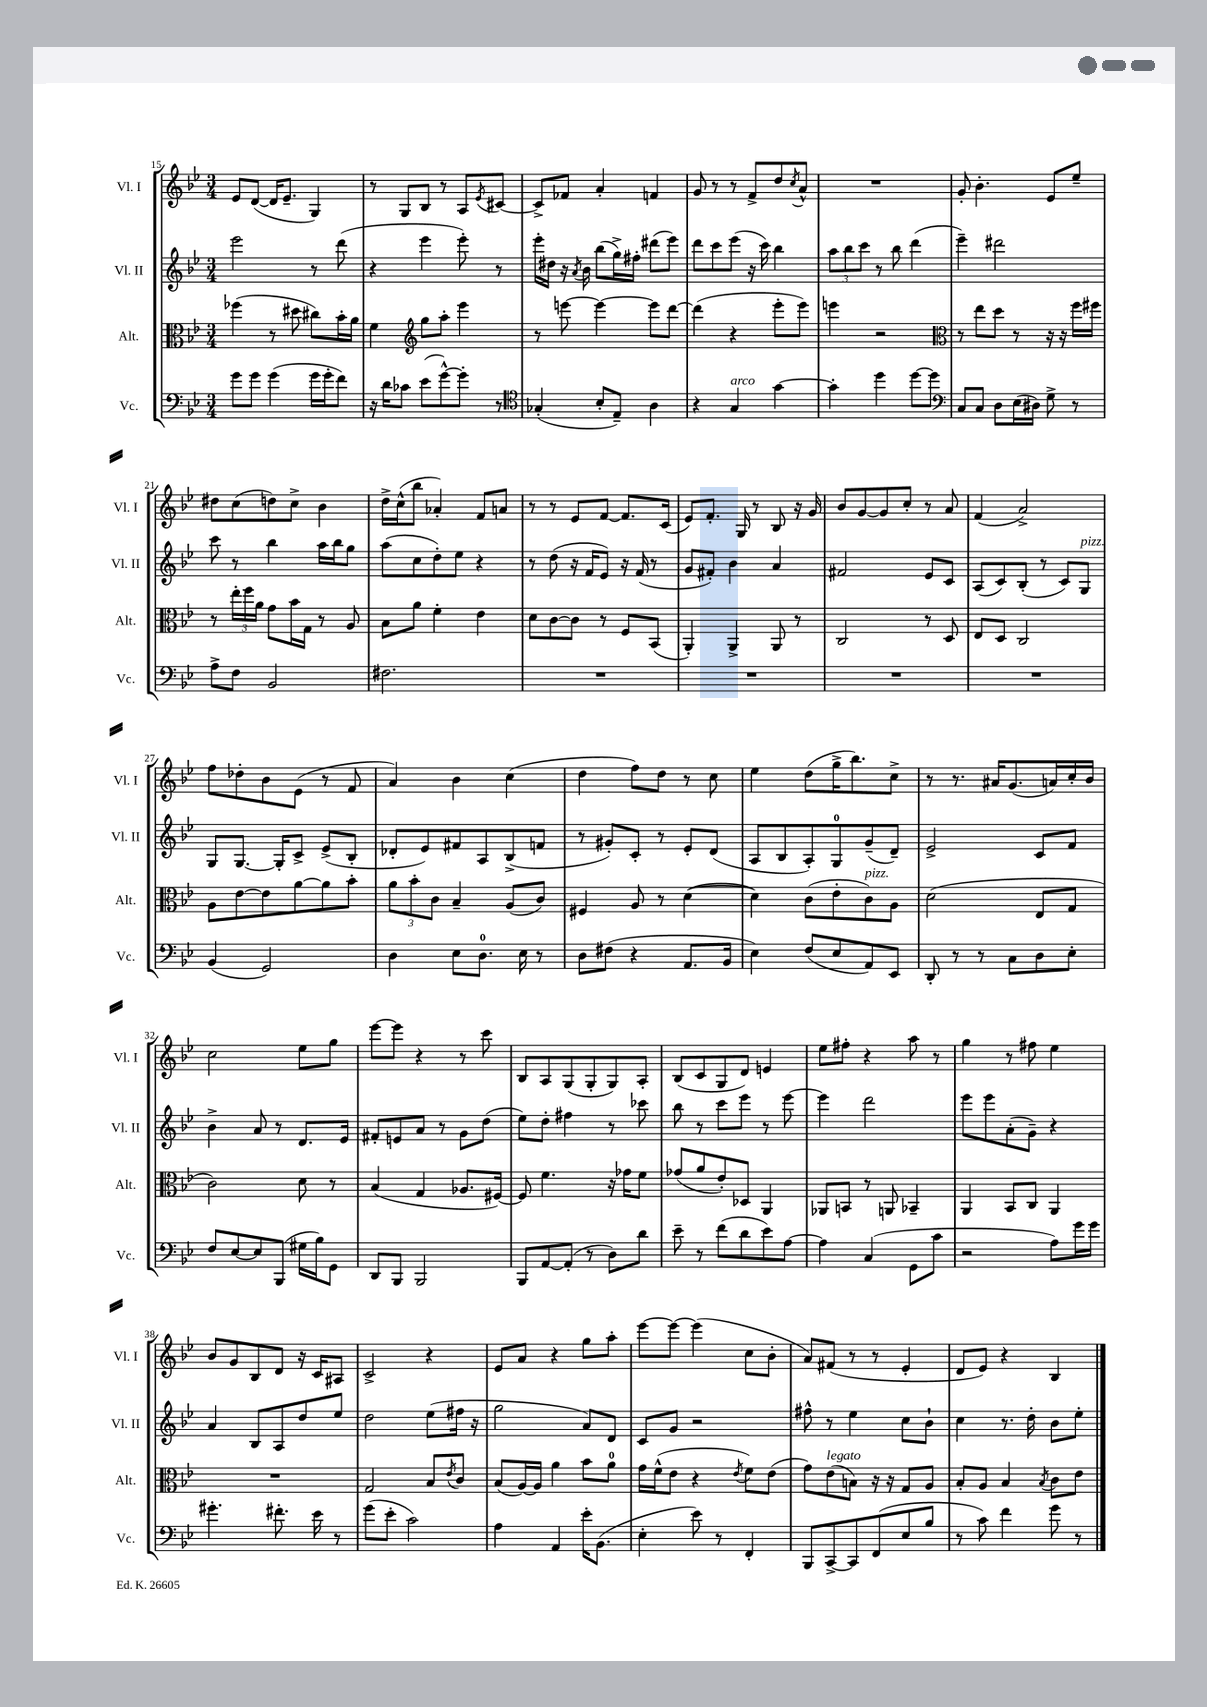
<<
\new StaffGroup <<
\new Staff = "s0" \with { instrumentName = "Vl. I" shortInstrumentName = "Vl. I" } {
    \clef treble \key bes \major \numericTimeSignature \time 3/4
    ees'8 d'8~( d'16 ees'8.-- g4) |
    r8 g8 bes8 r8 a8 \acciaccatura { ees'8 } cis'8~ |
    cis'8-> fes'8 a'4-. f'4 |
    g'8 r8 r8 f'8-> d''8 \acciaccatura { c''8 } a'8-^ |
    R2. |
    g'8-. bes'4.-. ees'8 ees''8-- |
    dis''8 c''8( d''8) c''8-> bes'4 |
    d''16-> c''16-^( bes''8 aes'4-.) f'8 a'8 |
    r8 r8 ees'8 f'8~ f'8. c'16( |
    ees'8) f'8.-. g16 r8 bes8 r16 g'16 |
    bes'8 g'8~ g'8 c''8-. r8 a'8 |
    f'4( a'2->) |
    f''8 des''8-. bes'8 ees'8( r8 f'8 |
    a'4) bes'4 c''4( |
    d''4 f''8) d''8 r8 c''8 |
    ees''4 d''8( g''16-> bes''8.) c''8-> |
    r8 r8. ais'16 g'8.( a'16) c''16-. bes'16 |
    c''2 ees''8 g''8 |
    ees'''8~ ees'''8 r4 r8 c'''8 |
    bes8 a8 g8( g8-. g8) a8-. |
    bes8( c'8 g8 d'8) e'4 |
    ees''8 fis''8-. r4 a''8 r8 |
    g''4 r8 fis''8 ees''4 |
    bes'8 g'8 bes8 d'8 r16 c'16 ais8 |
    c'2-> r4 |
    ees'8 a'8 r4 g''8 a''8-. |
    ees'''8~ ees'''8~ ees'''4( c''8 bes'8-. |
    a'8) fis'8( r8 r8 ees'4-. |
    d'8 ees'8) r4 bes4 \bar "|." |
}
\new Staff = "s1" \with { instrumentName = "Vl. II" shortInstrumentName = "Vl. II" } {
    \clef treble \key bes \major \numericTimeSignature \time 3/4
    ees'''2 r8 d'''8( |
    r4 ees'''4 ees'''8-.) r8 |
    ees'''16-. dis''16 r16 \acciaccatura { a'8 } bes'16 bes''8( g''16->) fis''16-. dis'''8( ees'''8) |
    d'''8 c'''8 ees'''8( r16 c'''16) bes''4 |
    \tuplet 3/2 { a''8 bes''8 c'''8 } r8 bes''8 d'''4( |
    ees'''4--) dis'''2 |
    c'''8 r8 bes''4 a''16 bes''16 g''8 |
    a''8( c''8 d''8-.) ees''8 r4 |
    r8 d''8( r16 f'16 ees'8) r16 f'16( r8 |
    g'8 fis'8-.) bes'4 a'4 |
    fis'2 ees'8 c'8 |
    a8( c'8) bes8-.( r8 c'8) g8^\markup { \italic "pizz." } |
    g8 g8.~ g16-. c'8-> ees'8->( bes8-. |
    des'8-. ees'8) fis'8 a8 bes8->( f'8 |
    r8 gis'8-.) c'8-. r8 ees'8-. d'8( |
    a8 bes8 a8-.) g8-0 g'8--( d'8--) |
    ees'2-> c'8 f'8 |
    bes'4-> a'8 r8 d'8. ees'16 |
    fis'8-. e'8 a'8 r8 g'8 d''8( |
    ees''8) d''8-. fis''4 r8 ces'''8 |
    bes''8 r8 c'''8 ees'''8 r8 ees'''8~ |
    ees'''4 d'''2 |
    ees'''8 ees'''8 a'8-.( g'8--) r4 |
    a'4 bes8 a8 d''8 ees''8 |
    d''2 ees''8( fis''16 r16 |
    g''2 a'8) d'8 |
    c'8 g'8 r2 |
    fis''8-^ r8 ees''4 c''8 bes'8-! |
    c''4 r8. d''16-. bes'8 ees''8-. \bar "|." |
}
\new Staff = "s2" \with { instrumentName = "Alt." shortInstrumentName = "Alt." } {
    \clef alto \key bes \major \numericTimeSignature \time 3/4
    fes''4( r8 dis''8 cis''8) bes'16-. a'16 |
    f'4 \clef treble g''8 a''8-. ees'''4 |
    r8 e'''8~ e'''4~ e'''8 d'''8~ |
    d'''4( r4 ees'''8-. ees'''8) |
    e'''4 r2 |
    \clef alto r8 ees''8 d''8 r8 r16 r16 f''16 fis''16 |
    r8 \tuplet 3/2 { ees''16-. f''16 a'16 } g'8 bes'16 g16 r8 a8 |
    bes8 a'8 f'4-. ees'4 |
    d'8 c'8~ c'8 r8 f8 bes,8( |
    a,4-.) a,4-> a,8 r8 |
    c2 r8 d8 |
    ees8 d8 c2 |
    a8 ees'8~ ees'8 a'8~ a'8 bes'8-. |
    \tuplet 3/2 { a'8 bes'8-. c'8 } bes4-- a8( c'8) |
    fis4 a8 r8 d'4~( |
    d'4) c'8( ees'8-. c'8^\markup { \italic "pizz." }) a8 |
    d'2( ees8 g8 |
    c'2) d'8 r8 |
    bes4( g4 aes8. fis16~) |
    fis8 f'4. r16 ges'16 f'8 |
    ges'8( a'8 ees'8-.) des8 a,4 |
    aes,8 b,8 r8 a,8 bes,4-- |
    a,4 bes,8 c8 a,4 |
    R2. |
    g2 bes8 \acciaccatura { ees'8 } c'8 |
    bes8( a16~) a16 a'4 bes'8 a'8-0 |
    g'16 f'16-^( ees'8 r4 \acciaccatura { ees'8 } f'8) ees'8( |
    g'8) ees'8^\markup { \italic "legato" }( b8) r16 r16 g8 a8 |
    bes8-. a8 bes4 \acciaccatura { bes8 } c'8 ees'8 \bar "|." |
}
\new Staff = "s3" \with { instrumentName = "Vc." shortInstrumentName = "Vc." } {
    \clef bass \key bes \major \numericTimeSignature \time 3/4
    g'8 g'8 g'4( g'16 g'16-. f'8) |
    r16 d'16 ces'8 ees'8( g'8~-^) g'8-. r8 |
    \clef tenor ges4-.( bes8-. ees8--) a4 |
    r4 g4^\markup { \italic "arco" } g'4~ |
    g'4-. d''4 d''8~ d''8 |
    \clef bass c8 c8 d8 ees16( dis16) g8-> r8 |
    a8-> f8 bes,2 |
    fis2. |
    R2. |
    R2. |
    R2. |
    R2. |
    bes,4( g,2) |
    d4 ees8 d8.-0 ees16 r8 |
    d8 fis8( r4 a,8. bes,16 |
    ees4) f8( ees8 a,8) ees,8 |
    d,8-. r8 r8 c8 d8 ees8-. |
    f8 ees8~ ees8 bes,,8( gis16 bes16) g,8 |
    d,8 bes,,8 bes,,2 |
    bes,,8 a,8~ a,8-.( r8 d8) d'8 |
    ees'8-- r8 f'8( d'8 ees'8) a8~ |
    a4 c4( g,8 c'8 |
    r2 a8) g'16 g'16 |
    gis'4.-. fis'8.-. ees'16 r8 |
    g'8( ees'8-. c'2) |
    a4 a,4 ees'16-. bes,8.( |
    ees4-. ees'8) r8 f,4-. |
    bes,,8 c,8~-> c,8 f,8( ees8 bes8 |
    r8 c'8) f'4 g'8 r8 \bar "|." |
}
>>
>>
\layout { \context { \Score currentBarNumber = #15 } }
